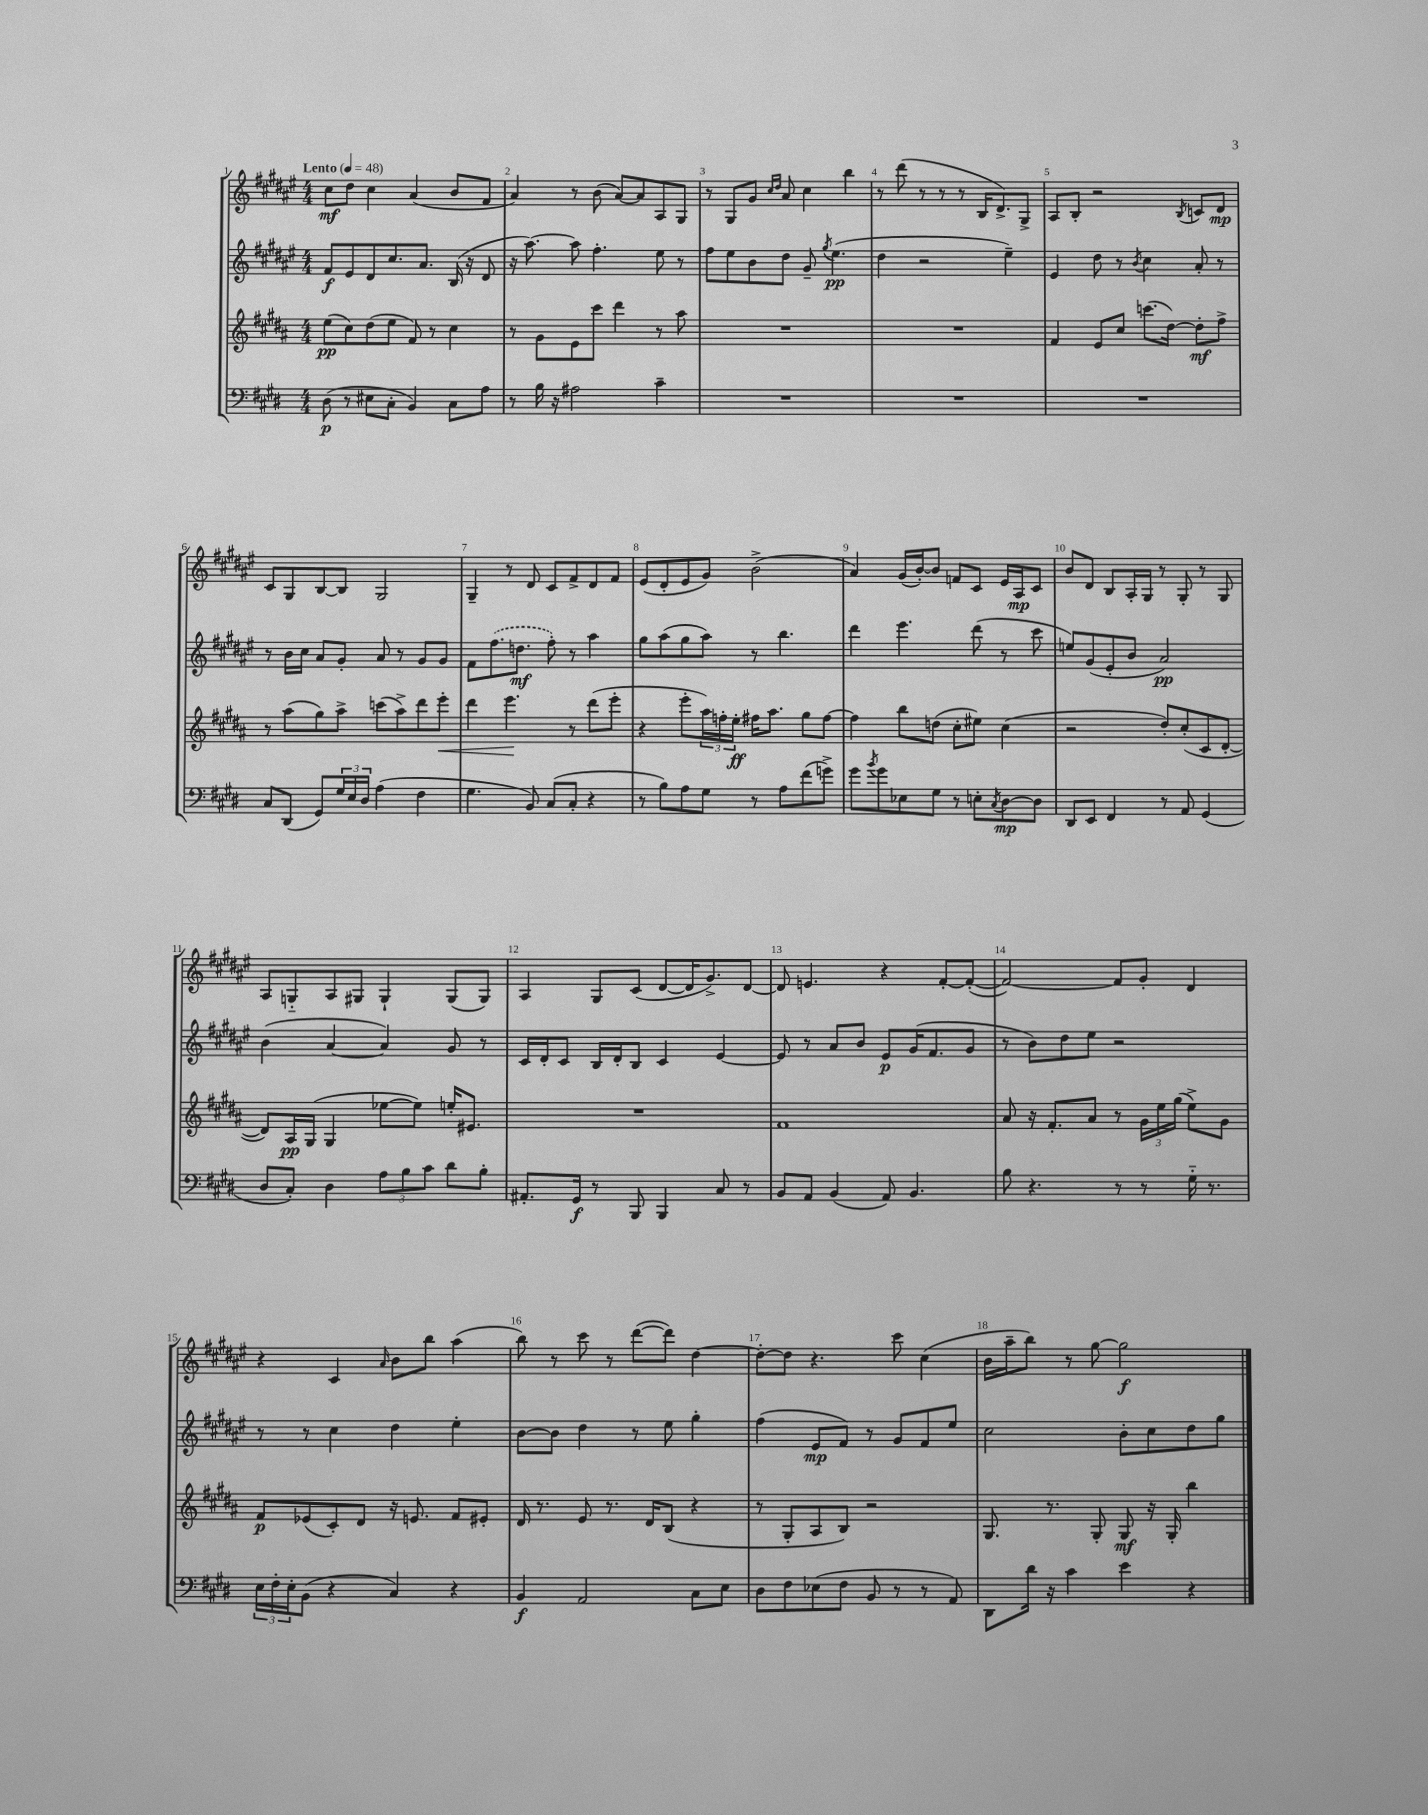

**kern	**kern	**kern	**kern
*staff4	*staff3	*staff2	*staff1
*clefF4	*clefG2	*clefG2	*clefG2
*k[f#c#g#d#]	*k[f#c#g#d#a#]	*k[f#c#g#d#a#e#]	*k[f#c#g#d#a#e#]
*M4/4	*M4/4	*M4/4	*M4/4
*MM48	*MM48	*MM48	*MM48
(8D#\	(8ee\L	8f#/L	8cc#\L
8r	8cc#\)	8e#/	8dd#\J
8E#\L	(8dd#\	8d#/	4cc#\
8C#'\J	8ee\J	8.cc#/	.
4BB/)	8f#/)	.	(4a#/
.	.	8.a#/J	.
.	8r	.	.
8C#\L	4cc#\	(16B/	8b/L
.	.	16r	.
8A\J	.	8d#/	8f#/J
=	=	=	=
8r	8r	16r	4a#/)
.	.	[8.aa#\)	.
16B\	8g#\L	.	.
16r	.	.	.
2A#\	8e\	8aa#\]	8r
.	8ccc#\J	4.ff#'\	(8b\
.	4ddd#\	.	[8a#/L)
.	.	.	8a#/]
4c#~\	8r	8ee#\	8A#/
.	8aa#\	8r	8G#/J
=	=	=	=
1r	1r	8ff#\L	8r
.	.	8ee#\	8G#/L
.	.	8b\	8g#/J
.	.	.	16qqcc#/LL
.	.	.	16qqdd#/JJ
.	.	8dd#\J	8a#/
.	.	8g#~/	4cc#\
.	.	8qgg#/	.
.	.	(4.ee#\	.
.	.	.	4bb\
=	=	=	=
1r	1r	4dd#\	8r
.	.	.	(8ddd#\
.	.	2r	8r
.	.	.	8r
.	.	.	8r
.	.	.	16B/LK
.	.	.	8.d#^/)
.	.	4ee#~\)	.
.	.	.	8G#^/J
=	=	=	=
1r	4f#/	4e#/	8A#/L
.	.	.	8B'/J
.	8e/L	8dd#\	2r
.	8cc#/J	8r	.
.	.	8qb/	.
.	(8.ccc\L	4cc#\	.
.	[16dd#\Jk)	.	.
.	.	.	8qB/
.	8dd#'\]L	8a#'/	8c/L
.	8ff#^\J	8r	8d#/J
=	=	=	=
8C#/L	8r	8r	8c#/L
(8DD#/J	(8aa#\L	16b\LL	8G#/
.	.	16cc#\JJ	.
8GG#/L)	8gg#\)	8a#/L	[8B/
24G#/L	8aa#^\J	8g#'/J	8B/]J
24E/	.	.	.
24D#/JJ	.	.	.
(4A\	(8ccc\L	8a#/	2G#/
.	8aa#^\)	8r	.
4F#\	8ddd#\	8g#/L	.
.	8eee'\J	8g#/J	.
=	=	=	=
4.G#\	4ddd#\	8f#\L	4G#~/
.	.	(8.ff#\	.
.	4.eee\	.	8r
.	.	8.dd\J	.
8BB/)	.	.	8d#/
(8C#/L	.	8ff#'\)	8c#/L
8C#'/J	8r	8r	8f#^/
4r	(8ddd#\L	4aa#\	8d#/
.	8eee'\J	.	8f#/J
=	=	=	=
8r	4r	8gg#\L	(8e#/L
8B\L)	.	(8aa#\	8d#'/
8A\	8eee'\L	8gg#\	8e#/
8G#\J	24aa#\L)	8aa#\J)	8g#/J)
.	24ff'\	.	.
.	24ee'\JJ	.	.
8r	16ff#\LK	8r	(2b^\
.	8.aa#\J	.	.
8A\L	.	4.bb\	.
(8f#\	8gg#\L	.	.
8g^\J)	[8ff#\J	.	.
=	=	=	=
8g#\L	4ff#\]	4ddd#\	4a#/)
8qb/	.	.	.
8g#\	.	.	.
8E-\	8bb\L	4.eee#\	(16g#/LL
.	.	.	[16b'/J)
8G#\J	(8dd\J	.	8b/]J
8r	8cc#'\L	.	8f/L
8E'\L	8ee#\J)	(8ddd#\	8c#/J
8qC#/	.	.	.
[8D#\	(4cc#\	8r	16e#/LL
.	.	.	16A#/J
8D#\]J	.	8ccc#\	8c#/J
=	=	=	=
8DD#/L	2r	8ee/L)	8b/L
8EE/J	.	(8g#/	8d#/J
4FF#/	.	8e#'/	8B/L
.	.	8b/J	16A#'/L
.	.	.	16G#/JJ
8r	8dd#'/L)	2a#/)	8r
8AA/	(8cc#'/	.	8G#'/
(4GG#/	8c#/	.	8r
.	[8d#'/J	.	8G#/
=	=	=	=
8D#/L	8d#/]L)	(4b\	8A#/L
8C#'/J)	16A#/L	.	8G'~/
.	(16G#/JJ	.	.
4D#\	4G#/	[4a#/	8A#/
.	.	.	8G#/J
12A\L	[8ee-\L	4a#/])	4G#`/
12B\	.	.	.
.	8ee-\]J)	.	.
12c#\J	.	.	.
8d#\L	16ee'/LK	8g#/	(8G#/L
.	8.e#/J	.	.
8B'\J	.	8r	8G#/J)
=	=	=	=
8.AA#'/L	1r	16c#/LL	4A#/
.	.	16d#'/J	.
.	.	8c#/J	.
16GG#/Jk	.	.	.
8r	.	16B/LL	8G#/L
.	.	16d#'/J	.
8BBB/	.	8B/J	(8c#/J
4BBB/	.	4c#/	[8d#/L
.	.	.	16d#/]K
.	.	.	8.g#^/)
8C#/	.	[4e#/	.
8r	.	.	[8d#/J
=	=	=	=
8BB/L	1f#	8e#/]	8d#/]
8AA/J	.	8r	4.e/
(4BB/	.	8a#/L	.
.	.	8b/J	.
8AA/)	.	8e#/L	4r
4.BB/	.	(16g#/K	.
.	.	8.f#/	.
.	.	.	[8f#'/L
.	.	8g#/J	(8f#'/_J
=	=	=	=
8B\	8a#/	8r	2f#/_)
4.r	16r	8b\L)	.
.	8.f#'/L	.	.
.	.	8dd#\	.
.	8a#/J	8ee#\J	.
8r	8r	2r	8f#/]L
8r	24g#\LL	.	8g#'/J
.	24ee\	.	.
.	(24gg#\JJ	.	.
16G#'~\	8ee^\L)	.	4d#/
8.r	.	.	.
.	8g#\J	.	.
=	=	=	=
24E\LL	8f#/L	8r	4r
24F#'\	.	.	.
24E'\J	.	.	.
(8BB\J	(8e-/	8r	.
4r	8c#'/)	4cc#\	4c#/
.	8d#/J	.	.
.	.	.	16qqa#/
4C#/)	16r	4dd#\	8b\L
.	8.e/	.	.
.	.	.	8bb\J
4r	8f#/L	4ee#'\	(4aa#\
.	8e#'/J	.	.
=	=	=	=
4BB/	16d#/	[8b\L	8bb\)
.	8.r	.	.
.	.	8b\]J	8r
2AA/	8e/	4dd#\	8ccc#\
.	8.r	.	8r
.	.	8r	([8ddd#\L
.	16d#/LK	.	.
.	(8B/J	8ee#\	8ddd#\]J)
8C#\L	4r	4gg#'\	[4dd#\
8E\J	.	.	.
=	=	=	=
8D#\L	8r	(4ff#\	8dd#'\_L
8F#\	8G#'/L	.	8dd#\]J
(8E-\	8A#/	8e#/L	4.r
8F#\J	8B/J)	8f#/J)	.
8BB/	2r	8r	.
8r	.	8g#/L	8ccc#\
8r	.	8f#/	(4cc#\
8AA/)	.	8ee#/J	.
=	=	=	=
8DD#\L	8.G#/	2cc#\	16b\LL
.	.	.	16aa#~\J
16d#\Jk	.	.	8bb\J)
16r	8.r	.	.
4c#\	.	.	8r
.	8G#'/	.	[8gg#\
4e\	8G#/	8b'\L	2gg#\]
.	16r	8cc#\	.
.	16G#'/	.	.
4r	4bb\	8dd#\	.
.	.	8gg#\J	.
==	==	==	==
*-	*-	*-	*-
